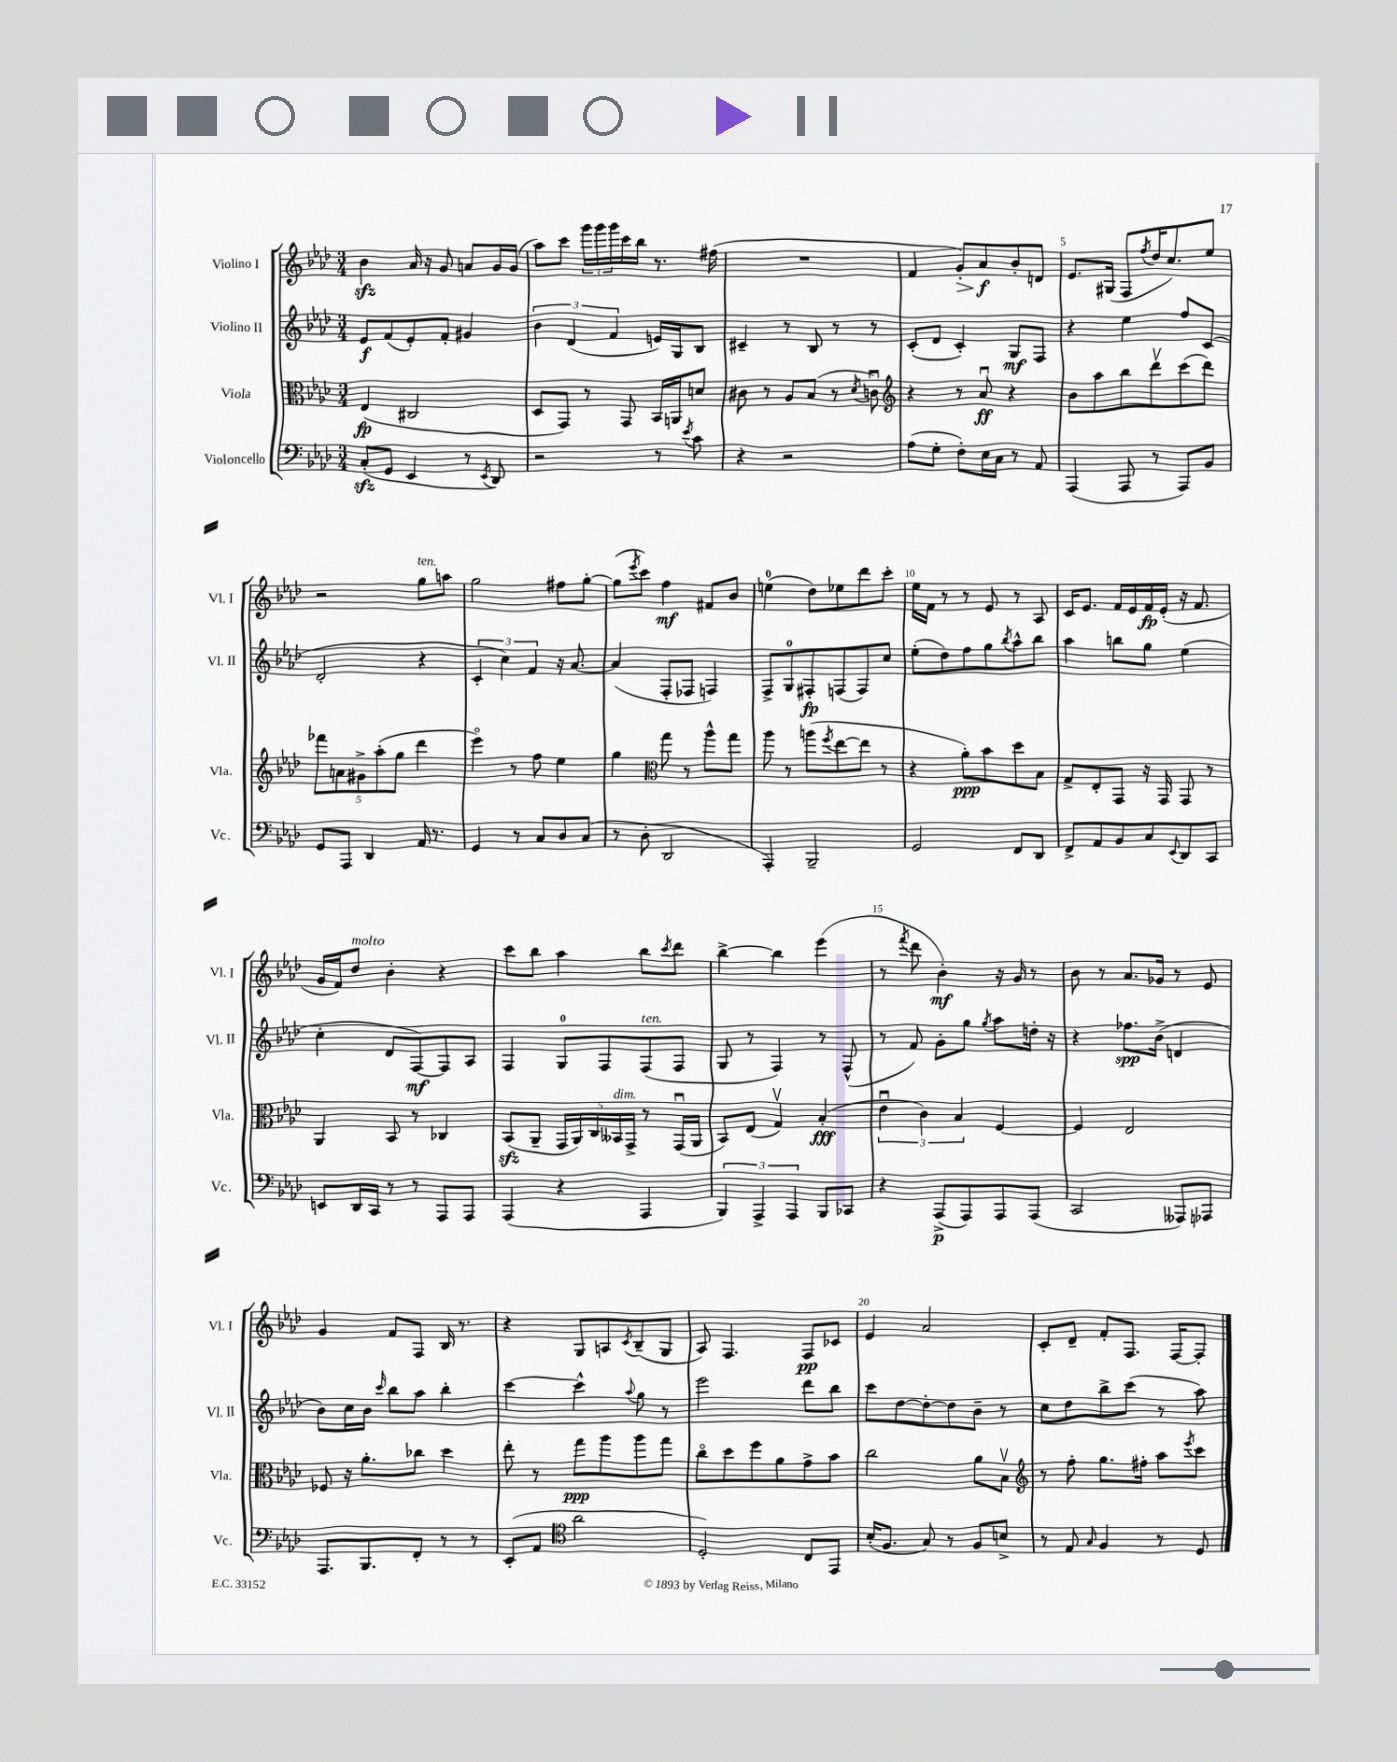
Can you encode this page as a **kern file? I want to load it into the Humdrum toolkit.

**kern	**dynam	**kern	**dynam	**kern	**dynam	**kern	**dynam
*part4	*part4	*part3	*part3	*part2	*part2	*part1	*part1
*staff4	*staff4	*staff3	*staff3	*staff2	*staff2	*staff1	*staff1
*I"Violoncello	*	*I"Viola	*	*I"Violino II	*	*I"Violino I	*
*I'Vc.	*	*I'Vla.	*	*I'Vl. II	*	*I'Vl. I	*
*clefF4	*	*clefC3	*	*clefG2	*	*clefG2	*
*k[b-e-a-d-]	*	*k[b-e-a-d-]	*	*k[b-e-a-d-]	*	*k[b-e-a-d-]	*
*M3/4	*	*M3/4	*	*M3/4	*	*M3/4	*
=1	=1	=1	=1	=1	=1	=1	=1
(8Czz'/L	.	(4E-/	fp	8e-/L	f	4b-zz\	.
8GG/J	.	.	.	(8f/	.	.	.
4EE-/	.	2C#X/	.	8e-'/)	.	16a-/	.
.	.	.	.	.	.	16r	.
.	.	.	.	8f'/J	.	8g/	.
8r	.	.	.	4g#X/	.	8an/L	.
8qEE-/	.	.	.	.	.	.	.
8DD-/)	.	.	.	.	.	16g/L	.
.	.	.	.	.	.	(16g/JJ	.
=2	=2	=2	=2	=2	=2	=2	=2
2r	.	8D-/L	.	6b-\	.	8aa-\L)	.
.	.	8GG/J)	.	.	.	8ccc\J	.
.	.	.	.	(6d-/	.	.	.
.	.	8r	.	.	.	24ggg\LL	.
.	.	.	.	.	.	24ggg\	.
.	.	.	.	6f/	.	24ggg\	.
.	.	8GG/	.	.	.	16ccc\	.
.	.	.	.	.	.	16bb-\JJ	.
8r	.	16BB-/LL	.	16en/LL)	.	8.r	.
.	.	16AAn/J	.	16G/J	.	.	.
8qe-/	.	.	.	.	.	.	.
8c\	.	8dn/J	.	8B-/J	.	.	.
.	.	.	.	.	.	(16ff#X\	.
=3	=3	=3	=3	=3	=3	=3	=3
4r	.	8c#X\	.	4c#X~/	.	2.r	.
.	.	8r	.	.	.	.	.
2r	.	8A-/L	.	8r	.	.	.
.	.	(8B-/J	.	8B-/	.	.	.
.	.	8r	.	8r	.	.	.
.	.	8qd-/	.	.	.	.	.
.	.	8cnu\)	.	8r	.	.	.
=4	=4	=4	=4	=4	=4	=4	=4
*	*	*clefG2	*	*	*	*	*
(8A-\L	.	4r	.	(8c'/L	.	4f/	.
8G'\J	.	.	.	8d-/J	.	.	.
!	!	!	!	!	!	!	!LO:HP:b
8F'\L)	.	8r	.	4c'/)	.	8g'/L)	>
16E-\L	.	8a-u/	ff	.	.	8a-/	f
16C\JJ	.	.	.	.	.	.	.
8r	.	4r	.	8G/L	mf	8b-'/	]
8AA-/	.	.	.	8F/J	.	8dn/J	.
=5	=5	=5	=5	=5	=5	=5	=5
(4AAA-/	.	8b-\L	.	4r	.	8.e-/L	.
.	.	8aa-\	.	.	.	.	.
.	.	.	.	.	.	(16G#X/Jk	.
8AAA-/	.	8bb-\	.	4ee-\	.	8F/L	.
.	.	.	.	.	.	8qff/	.
8r	.	8ddd-v\	.	.	.	16dd-/K	.
.	.	.	.	.	.	8.cc/)	.
8AAA-/L)	.	(8ccc\	.	8ff/L	.	.	.
8BB-/J	.	8ddd-\J)	.	(8c/J	.	8ee-/J	.
!!LO:LB:g=z
=6	=6	=6	=6	=6	=6	=6	=6
8GG/L	.	10fff-X\L	.	2d-'/	.	2r	.
.	.	10an\	.	.	.	.	.
8AAA-/J	.	.	.	.	.	.	.
.	.	10g#X^\	.	.	.	.	.
4DD-/	.	.	.	.	.	.	.
.	.	(10aa-'\	.	.	.	.	.
.	.	10gg\J	.	.	.	.	.
!	!	!	!	!	!	!LO:TX:a:i:t=ten.	!
16AA-/	.	4ddd-\	.	4r	.	8gg\L	.
8.r	.	.	.	.	.	.	.
.	.	.	.	.	.	8aan\J	.
=7	=7	=7	=7	=7	=7	=7	=7
4GG/	.	4eee-\)	.	6c'/	.	2gg\	.
.	.	.	.	6cc\)	.	.	.
8r	.	8r	.	.	.	.	.
.	.	.	.	6f/	.	.	.
8C/L	.	8ff\	.	.	.	.	.
8D-/	.	4ee-\	.	16r	.	8ff#X\L	.
.	.	.	.	[8.a-/	.	.	.
(8C/J	.	.	.	.	.	[8gg'\J	.
=8	=8	=8	=8	=8	=8	=8	=8
8r	.	4gg\	.	(4a-/]	.	(8gg\L]	.
.	.	.	.	.	.	8qeee-/	.
8D-'\	.	.	.	.	.	8ccc\J)	.
*	*	*clefC3	*	*	*	*	*
2DD-/	.	8gg\	.	8F'/L	.	4ff\	mf
.	.	8r	.	8F-X/J	.	.	.
.	.	8aa-^^\L	.	4Fn/)	.	8f#X/L	.
.	.	8gg\J	.	.	.	8b-/J	.
=9	=9	=9	=9	=9	=9	=9	=9
4AAA-'/)	.	8aa-\	.	8F^/L	.	(4een\	.
.	.	8r	.	8G/	.	.	.
2BBB-~/	.	(8aan\L	.	8F#X'/	fp	8dd-\L)	.
.	.	8qff/	.	.	.	.	.
.	.	[8ee-\	.	(8Fn/	.	8ee-X\	.
.	.	8ee-\J]	.	8F/)	.	8ddd-\	.
.	.	8r	.	8cc/J	.	8ccc'\J	.
=10	=10	=10	=10	=10	=10	=10	=10
2GG/	.	4r	.	(8ee-'\L	.	16ee-\LL	.
.	.	.	.	.	.	16f\JJ	.
.	.	.	.	8dd-\)	.	8r	.
.	.	8a-'\L)	ppp	8ff\	.	8r	.
.	.	8b-\	.	8gg\	.	8e-/	.
.	.	.	.	8qbb-/	.	.	.
8FF/L	.	8dd-\	.	8aa-^^\	.	8r	.
8DD-/J	.	8B-\J	.	8bb-\J	.	8A-/	.
=11	=11	=11	=11	=11	=11	=11	=11
8FF^/L	.	8G^/L	.	4aa-\	.	16c/KL	.
.	.	.	.	.	.	8.e-/J	.
8AA-/	.	8E-'/	.	.	.	.	.
8BB-/	.	8GG/J	.	8bbn\L	.	16f/LL	.
.	.	.	.	.	.	16e-/	.
8C/	.	16r	.	8gg\J	.	16f/	fp
.	.	16GG/	.	.	.	(16e-'/JJ	.
8qqEE-/	.	.	.	.	.	.	.
8DD-/	.	8GG/	.	(4ee-\	.	16r	.
.	.	.	.	.	.	8.f/	.
8CC/J	.	8r	.	.	.	.	.
!!LO:LB:g=z
=12	=12	=12	=12	=12	=12	=12	=12
8EEn/L	.	4AA-/	.	4cc'\	.	16g/LL	.
.	.	.	.	.	.	16f/J)	.
!	!	!	!	!	!	!LO:TX:a:i:t=molto	!
16DD-/L	.	.	.	.	.	8dd-/J	.
16CC/JJ	.	.	.	.	.	.	.
8r	.	8BB-/	.	8d-/L	.	4b-'\	.
8r	.	8r	.	[8F/)	mf	.	.
8AAA-/L	.	4C-X/	.	8F/]	.	4r	.
8AAA-/J	.	.	.	8A-/J	.	.	.
=13	=13	=13	=13	=13	=13	=13	=13
(4AAA-/	.	(8BB-zz/L	.	4F/	.	8ccc\L	.
.	.	8AA-~/J	.	.	.	8bb-\J	.
4r	.	20GG/LL	.	8G/L	.	4aa-\	.
.	.	20AA-/)	.	.	.	.	.
.	.	20C/	.	.	.	.	.
.	.	.	.	8F/	.	.	.
!	!	!LO:TX:a:i:t=dim.	!	!	!	!	!
.	.	20BB--X/	.	.	.	.	.
.	.	20GG^/JJ	.	.	.	.	.
!	!	!	!	!LO:TX:a:i:t=ten.	!	!	!
4AAA-/	.	8r	.	(8F/	.	8bb-\L	.
.	.	.	.	.	.	8qccc/	.
.	.	(16GGu/LL	.	8F/J	.	8ddd-\J	.
.	.	16AA-/JJ	.	.	.	.	.
=14	=14	=14	=14	=14	=14	=14	=14
6BBB-/)	.	8BB-/L)	.	8G/	.	[4bb-^\	.
.	.	(8E-/J	.	8r	.	.	.
6AAA-^/	.	.	.	.	.	.	.
.	.	4Gv/)	.	4F/)	.	4bb-\]	.
6AAA-/	.	.	.	.	.	.	.
8BBB-/L	.	(4B-'/	fff	8r	.	(4eee-\	.
8CC-X/J	.	.	.	(8F^^/	.	.	.
=15	=15	=15	=15	=15	=15	=15	=15
4r	.	6e-u\	.	8r	.	8r	.
.	.	.	.	.	.	8qfff/	.
.	.	.	.	8f/)	.	8ddd-\	.
.	.	6c\)	.	.	.	.	.
(8AAA-^/L	p	.	.	8g'\L	.	4b-'\)	mf
.	.	6B-/	.	.	.	.	.
8AAA-/)	.	.	.	8gg\J	.	.	.
.	.	.	.	8qgg/	.	.	.
8AAA-/	.	[4F/	.	8aa-\L	.	16r	.
.	.	.	.	.	.	16g/	.
(8AAA-/J	.	.	.	16ddn'\Jk	.	8r	.
.	.	.	.	16r	.	.	.
=16	=16	=16	=16	=16	=16	=16	=16
2CC/	.	4F/]	.	4r	.	8b-\	.
.	.	.	.	.	.	8r	.
.	.	2E-/	.	8.ff-X\L	spp	8.a-/L	.
.	.	.	.	(16b-^\Jk	.	16g-X/Jk	.
8AAA--X/L)	.	.	.	4dn/	.	8r	.
8AAA-X/J	.	.	.	.	.	8e-/	.
!!LO:LB:g=z
=17	=17	=17	=17	=17	=17	=17	=17
8.AAA-/L	.	8F-X/	.	8b-\L)	.	4g/	.
.	.	16r	.	16cc\L	.	.	.
8.BBB-/	.	8.a-'\L	.	16b-\JJ	.	.	.
.	.	.	.	16qqccc/	.	.	.
.	.	.	.	8bb-\L	.	8f/L	.
8FF'/J	.	8cc-X\J	.	8aa-\J	.	8F/J	.
8r	.	4dd-\	.	4bb-'\	.	16B-/	.
.	.	.	.	.	.	8.r	.
8r	.	.	.	.	.	.	.
=18	=18	=18	=18	=18	=18	=18	=18
(8EE-'/L	.	8ee-'\	.	[4ccc\	.	4r	.
8AA-/J	.	8r	.	.	.	.	.
*clefC4	*	*	*	*	*	*	*
2a-\	.	8gg\L	ppp	4ccc^^\]	.	8G/L	.
.	.	8aa-\	.	.	.	8An/	.
.	.	.	.	8qqaa-/	.	8qc/	.
.	.	8aa-\	.	8gg\	.	(8B-~/	.
.	.	8gg\J	.	8r	.	8G/J	.
=19	=19	=19	=19	=19	=19	=19	=19
2D-'/)	.	8cc\L	.	2eee-\	.	8A-/)	.
.	.	8dd-\	.	.	.	4.F/	.
.	.	8ff\	.	.	.	.	.
.	.	8a-\	.	.	.	.	.
8C/L	.	8g^\	.	8ddd-\L	.	8F/L	pp
8EE-/J	.	8b-\J	.	8bb-\J	.	8c-X/J	.
=20	=20	=20	=20	=20	=20	=20	=20
(16B-'/KL	.	2cc\	.	8ccc\L	.	4e-/	.
8.F/J	.	.	.	.	.	.	.
.	.	.	.	[8dd-\	.	.	.
8G/)	.	.	.	8dd-'\_	.	2a-/	.
8r	.	.	.	8dd-\]	.	.	.
8F/L	.	8a-\L	.	8b-~\J	.	.	.
8Bn^/J	.	8B-v\J	.	8r	.	.	.
=21	=21	=21	=21	=21	=21	=21	=21
*	*	*clefG2	*	*	*	*	*
8r	.	8r	.	8cc\L	.	8c'/L	.
8E-/	.	8ff'\	.	8dd-\	.	8d-~/J	.
16qqG/	.	.	.	.	.	.	.
4F/	.	8.gg\L	.	8bb-^\	.	8f'/L	.
.	.	.	.	(8ccc\J	.	8.F/J	.
.	.	16ff#X'\Jk	.	.	.	.	.
8r	.	8aa-\L	.	8r	.	.	.
.	.	.	.	.	.	[16F/KL	.
.	.	8qeee-/	.	.	.	.	.
8D-/	.	8ccc\J	.	8aa-\)	.	8F'/J]	.
==	==	==	==	==	==	==	==
*-	*-	*-	*-	*-	*-	*-	*-
